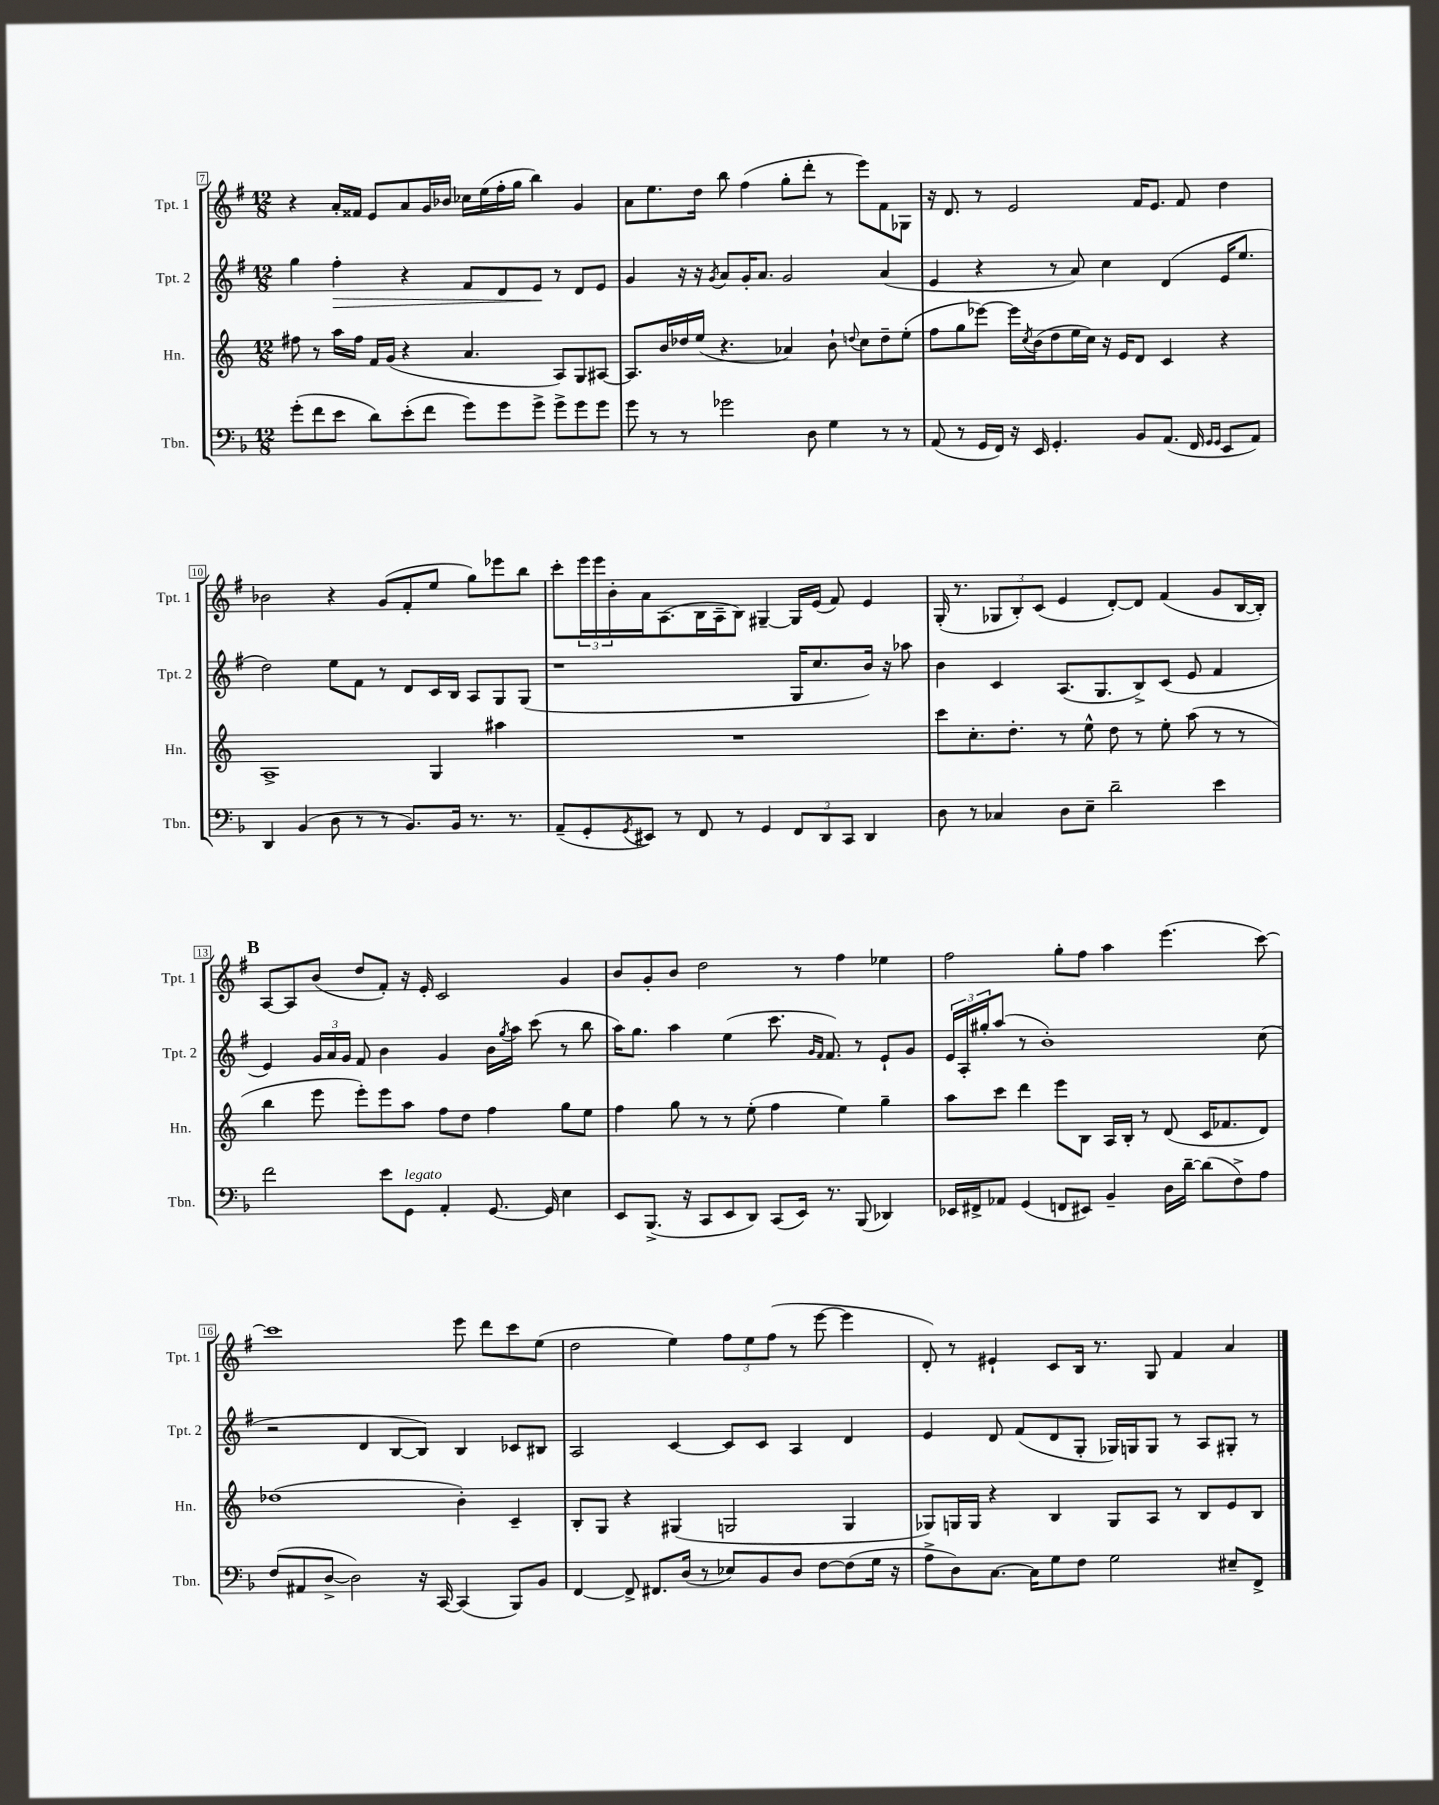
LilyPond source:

<<
\new StaffGroup <<
\new Staff = "s0" \with { instrumentName = "Tpt. 1" shortInstrumentName = "Tpt. 1" } {
    \clef treble \key g \major \numericTimeSignature \time 12/8
    r4 a'16-. fisis'16 e'8 a'8 g'16 bes'16 ces''16 e''16( fis''16-. g''16 b''4) g'4 |
    a'8 e''8. d''16 b''8 fis''4( g''8-. d'''8-. r8 e'''8) fis'8 ges8 |
    r16 d'8. r8 e'2 fis'16 e'8. fis'8 d''4 |
    bes'2 r4 g'8( fis'8-. e''8 g''8) ees'''8 b''8 |
    c'''8-. \tuplet 3/2 { e'''16 e'''16 b'16-. } a'16 a8.( b16 a16-- b8) gis4~-- gis16 e'16( fis'8) e'4 |
    g16-.( r8. \tuplet 3/2 { ges8 b8-.) c'8( } e'4 d'8~-.) d'8 fis'4( g'8 b16~ b16-.) |
    \mark \markup { \bold "B" } a8~ a8 b'8( d''8 fis'8-.) r16 e'16-. c'2 g'4 |
    b'8 g'8-. b'8 d''2 r8 fis''4 ees''4 |
    fis''2 g''8-. fis''8 a''4 e'''4.( c'''8~) |
    c'''1 e'''8 d'''8 c'''8 e''8( |
    d''2 e''4) \tuplet 3/2 { fis''8 e''8 fis''8( } r8 e'''8~ e'''4 |
    d'8-.) r8 eis'4-! c'8 b16 r8. g8 fis'4 a'4 \bar "|." |
}
\new Staff = "s1" \with { instrumentName = "Tpt. 2" shortInstrumentName = "Tpt. 2" } {
    \clef treble \key g \major \numericTimeSignature \time 12/8
    g''4 fis''4-.\> r4 fis'8 d'8 e'8\! r8 d'8 e'8 |
    g'4 r16 r16 \acciaccatura { g'8 } a'8 g'16-. a'8. g'2 a'4( |
    e'4 r4 r8 a'8) c''4 d'4( e'16 e''8. |
    d''2) e''8 fis'8 r8 d'8 c'16 b16 a8 g8 g8( |
    r1 g16 c''8. b'16) r16 aes''8 |
    b'4 c'4 a8.( g8. b8->) c'8( e'8 fis'4 |
    \mark \markup { \bold "B" } e'4) \tuplet 3/2 { g'16 a'16 g'16 } fis'8 b'4 g'4 b'16 \acciaccatura { g''8 } a''16 c'''8( r8 b''8 |
    a''16) g''8. a''4 e''4( c'''8. \grace { g'16 fis'16 } fis'8.) r8 e'8-! g'8 |
    \tuplet 3/2 { e'16 a16-. gis''16-. } a''8( r8 b'1-.) c''8( |
    r2 d'4 b8~ b8) b4 ces'8 bis8 |
    a2 c'4~ c'8 c'8 a4 d'4 |
    e'4 d'8 fis'8( d'8 g8-. ges16) g16 g8 r8 a8 gis8-. r8 \bar "|." |
}
\new Staff = "s2" \with { instrumentName = "Hn." shortInstrumentName = "Hn." } {
    \clef treble \key c \major \numericTimeSignature \time 12/8
    fis''8 r8 a''16 fis''16 f'16 g'16( r4 a'4. a8) g8 ais8~ |
    ais8. b'16 des''16 e''16( r4. aes'4) b'8-! \appoggiatura { d''8 } c''8 d''8-- e''8-.( |
    f''8 g''8 ees'''8~) ees'''16 \acciaccatura { c''8 } b'16( d''8 e''16 c''16) r16 e'16 d'8 c'4 r4 |
    a1-> g4 ais''4 |
    R1. |
    c'''8 c''8.-. d''8.-. r8 e''8-^ d''8 r8 e''8-. a''8( r8 r8 |
    \mark \markup { \bold "B" } b''4 e'''8 e'''8-.) e'''8 a''8 f''8 d''8 f''4 g''8 e''8 |
    f''4 g''8 r8 r8 e''8-.( f''4 e''4) g''4-- |
    a''8 c'''8 d'''4 e'''8 b8 a16 b16-. r8 d'8( c'16 fes'8. d'8) |
    des''1( b'4-.) c'4-- |
    b8-. g8 r4 gis4( g2 g4 |
    ges8) g16 g16 r4 b4 g8 a8 r8 b8 e'8 b8 \bar "|." |
}
\new Staff = "s3" \with { instrumentName = "Tbn." shortInstrumentName = "Tbn." } {
    \clef bass \key f \major \numericTimeSignature \time 12/8
    g'8-.( f'8 e'8 d'8) e'8-.( f'8 g'8) g'8 g'8-> g'8-> g'8 g'8 |
    g'8 r8 r8 ges'2 d8 g4 r8 r8 |
    a,8( r8 g,16 f,16) r16 e,16 g,4.-. bes,8 a,8.( f,16 \grace { g,16 g,16 } e,8 a,8) |
    d,4 bes,4( d8 r8 r8 bes,8.) bes,16 r8. r8. |
    a,8--( g,8-. \acciaccatura { g,8 } eis,8) r8 f,8 r8 g,4 \tuplet 3/2 { f,8 d,8 c,8 } d,4 |
    d8 r8 ces4 d8 e8-- d'2-- e'4 |
    \mark \markup { \bold "B" } f'2 e'8 g,8^\markup { \italic "legato" } a,4-. g,8.~ g,16 e4 |
    e,8 bes,,8.->( r16 c,8 e,8 d,8) c,8( e,16) r8. bes,,8( des,4) |
    ees,16 fis,16-> aes,8 g,4( f,8 eis,8) bes,4-- d16 d'16~-- d'8( f8->) a8 |
    f8( ais,8 d8~-> d2) r16 c,16~ c,4( bes,,8) bes,8 |
    f,4~ f,8-> fis,8. d16( r8 ees8) bes,8 d8 f8~ f8( g16 r16 |
    a8-> d8) c8.~ c16 g8 f8 g2 eis8-- f,8-> \bar "|." |
}
>>
>>
\layout { \context { \Score currentBarNumber = #7 \override BarNumber.stencil = #(make-stencil-boxer 0.1 0.3 ly:text-interface::print) } }
